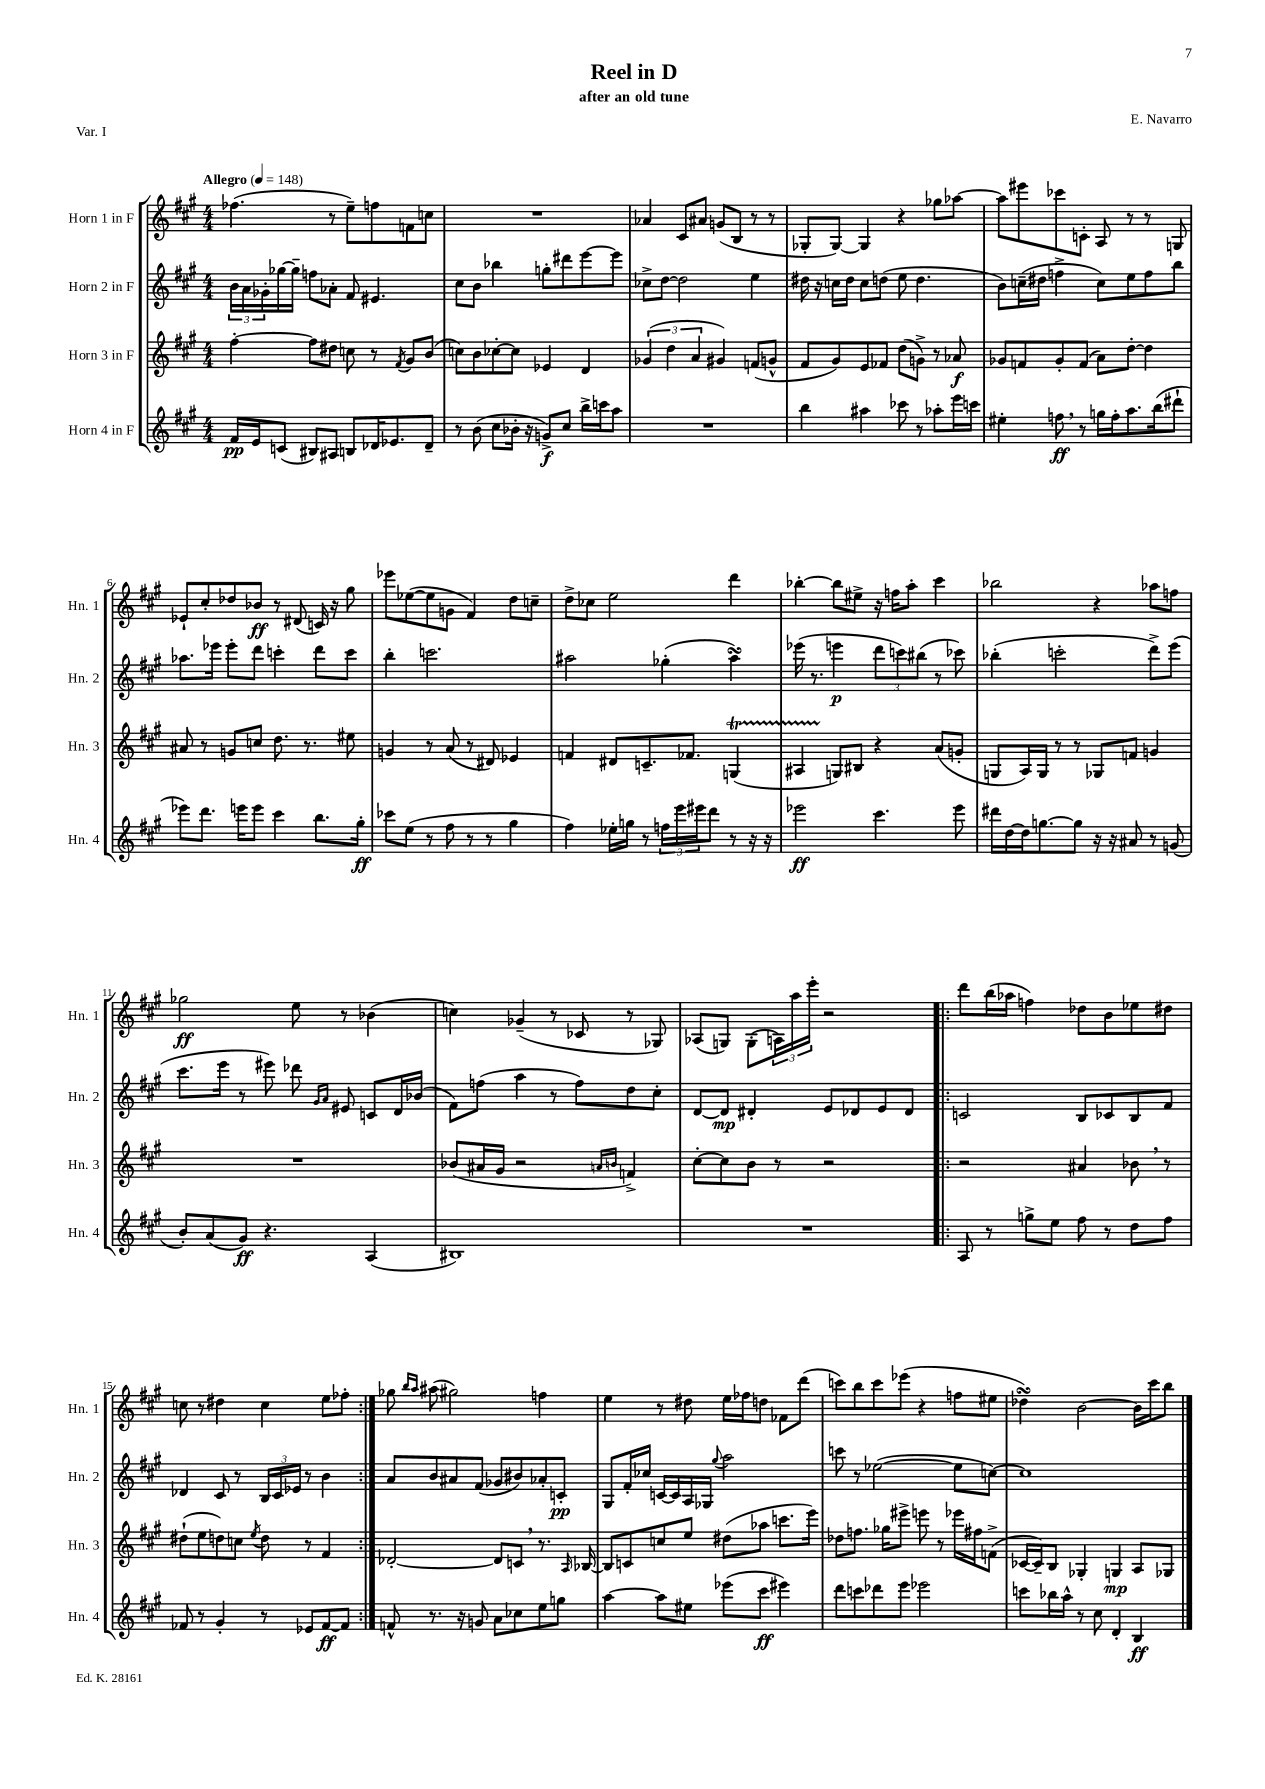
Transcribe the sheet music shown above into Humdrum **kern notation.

**kern	**kern	**kern	**kern
*staff4	*staff3	*staff2	*staff1
*clefG2	*clefG2	*clefG2	*clefG2
*k[f#c#g#]	*k[f#c#g#]	*k[f#c#g#]	*k[f#c#g#]
*M4/4	*M4/4	*M4/4	*M4/4
*MM148	*MM148	*MM148	*MM148
16f#	[4ff#'	24b	(4.ff-
.	.	24a	.
16e	.	.	.
.	.	24g-'	.
(8c	.	[16gg-	.
.	.	16gg-~]	.
8B#)	8ff#]	8ff	.
8A#	8dd#	8a-'	8r
8B	8cc	8f#	8ee~)
16d-	8r	4.e#	8ff
8.e-	.	.	.
.	8qf#	.	.
.	8g#	.	8f
8d-~	(8b	.	8cc
=	=	=	=
8r	8cc)	8cc#	1r
(8b	8b	8b	.
8cc#	[8cc-'	4bb-	.
16b-'	8cc-]	.	.
16r	.	.	.
8g^)	4e-	8gg'	.
8cc#	.	8ddd#	.
16bb^	4d	[8eee	.
16ccc	.	.	.
8aa	.	8eee]	.
=	=	=	=
1r	(6g-	8cc-^	4a-
.	.	[8dd	.
.	6dd	.	.
.	.	2dd]	8c#
.	6a	.	.
.	.	.	8a#
.	4g#)	.	(8g
.	.	.	8B
.	(8f	4ee	8r
.	8g^^	.	8r
=	=	=	=
4bb	8f#	16dd#	8G-'
.	.	16r	.
.	8g#)	16cc	[8G-)
.	.	16dd#	.
4aa#	8e	8cc	4G-]
.	8f-	(8dd	.
8ccc-	(8dd	8ee	4r
8r	8g^)	4.dd	.
8aa-'	8r	.	8gg-
16eee	8a-	.	[8aa-
16ccc	.	.	.
=	=	=	=
4ee#'	8g-	8b)	8aa-]
.	8f	(16cc~	8eee#
.	.	16dd#	.
8ff	8g-'	4ff^	8ccc-
8r	(8f	.	8c'
16gg	8a)	8cc)	8A
16ff'	.	.	.
8.aa	[8dd'	8ee	8r
.	4dd]	8ff	8r
(16bb	.	.	.
8ddd#`	.	8bb	8G
=	=	=	=
8eee-)	8a#	8.aa-	8e-`
8.ddd	8r	.	8cc#'
.	.	16eee-	.
.	8g	8eee-'	8dd-
16eee	.	.	.
8eee	8cc	8ddd	8b-
4ccc#	8.dd	4ccc'	8r
.	.	.	(8d#
.	8.r	.	.
8.bb	.	8ddd	16c)
.	.	.	16r
.	8ee#	8ccc	8gg#
16gg#'	.	.	.
=	=	=	=
8ccc-	4g	4bb'	8eee-
(8ee	.	.	([8ee-
8r	8r	2.ccc	8ee-]
8ff#	(8a	.	8g
8r	8r	.	4f#)
8r	8d#)	.	.
4gg#	4e-	.	8dd
.	.	.	8cc~
=	=	=	=
4ff#)	4f	2aa#	8dd^
.	.	.	8cc-
16ee-'	8d#	.	2ee
16gg	.	.	.
8r	8.c~	.	.
24ff	.	(4gg-'	.
24eee	.	.	.
.	8.f-	.	.
24eee#	.	.	.
8ddd	.	.	.
8r	(4G	4aa#)	4ddd
16r	.	.	.
16r	.	.	.
=	=	=	=
2eee-	4A#	(16eee-	[4bb-'
.	.	8.r	.
.	8G)	4eee	8bb-]
.	8B#	.	8ee#^
4.ccc#	4r	12ddd	16r
.	.	.	16ff
.	.	12ccc)	.
.	.	.	8aa'
.	.	(12bb#	.
.	(8a	8r	4ccc#
8eee-	8g'	8ccc-)	.
=	=	=	=
16ddd#	8G	(4bb-'	2bb-
[16dd	.	.	.
16dd]	16A)	.	.
[8.gg	16G	.	.
.	8r	2ccc'	.
8gg]	8r	.	.
16r	8G-	.	4r
16r	.	.	.
8a#	8f	.	.
8r	4g	8ddd^)	8aa-
(8g	.	(8eee	8ff
=	=	=	=
8b')	1r	8.ccc#	2gg-
(8a	.	.	.
.	.	16eee	.
8g#)	.	8r	.
4.r	.	8eee#)	.
.	.	8ddd-	8ee
.	.	16qqg#	.
.	.	16qqa	.
.	.	8e#	8r
(4A	.	8c	(4b-
.	.	16d	.
.	.	(16b-	.
=	=	=	=
1B#)	(8b-	8f#)	4cc)
.	16a#	(8ff	.
.	16g#	.	.
.	2r	4aa	(4g-~
.	.	8r	8r
.	.	8ff)	8c-
.	16qqa	.	.
.	16qqb	.	.
.	4f^)	8dd	8r
.	.	8cc#'	8G-)
=	=	=	=
1r	[8cc#'	[8d	(8A-
.	8cc#]	8d]	8G)
.	8b	4d#'	(8G'
.	8r	.	24A)
.	.	.	24aa
.	.	.	24eee'
.	2r	8e	2r
.	.	8d-	.
.	.	8e	.
.	.	8d-	.
=!|:	=!|:	=!|:	=!|:
8A	2r	2c	8ddd
8r	.	.	(16bb
.	.	.	16aa-
8gg^	.	.	4ff)
8ee	.	.	.
8ff#	4a#	8B	8dd-
8r	.	8c-	8b
8dd	8b-	8B	8ee-
8ff#	8r	8f#	8dd#
=	=	=	=
8f-	(8dd#`	4d-	8cc
8r	8ee	.	8r
4g#'	8dd)	8c#	4dd#
.	8cc	8r	.
.	8qee	.	.
8r	8dd	24B	4cc
.	.	24c#	.
.	.	24e-	.
8e-	8r	8r	.
[8f-	4f#	4b	8ee
8f-]	.	.	8ff-'
=:|!	=:|!	=:|!	=:|!
8f^^	[2d-'	8a	8gg-
.	.	.	16qqbb
.	.	.	16qqaa
8.r	.	8b	(8aa#
.	.	8a#	2gg#)
16r	.	.	.
8g	.	(8f#	.
8a	8d-]	8g-	.
8cc-	8c	8b#)	.
8ee	8.r	8a-'	4ff
8gg	.	8c'	.
.	16qqA	.	.
.	[16B-	.	.
=	=	=	=
[4aa	8B-]	8G#	4ee
.	8c	16f#'	.
.	.	16cc-	.
8aa]	8cc	[16c	8r
.	.	16c]	.
8ee#	8ee	16A	8dd#
.	.	16G-	.
.	.	8qqgg#	.
(8eee-	(8dd#	2aa	16ee
.	.	.	16ff-
8ccc#	8aa-	.	8dd
4eee#)	8.ccc	.	8f-
.	.	.	(8ddd
.	16eee)	.	.
=	=	=	=
8ddd	8dd-	8ccc	8ccc)
8ccc	8.ff	8r	8bb
8ddd-	.	([2ee-	8ccc
.	16gg-	.	.
8eee	8eee#^	.	(8eee-
2eee-	8eee	.	4r
.	8r	.	.
.	16eee-	8ee-]	8ff
.	16ff#	.	.
.	(8f^	[8cc)	8ee#
=	=	=	=
8ccc	[16c-	1cc]	4dd-)
.	16c-~])	.	.
16bb-	8B	.	.
16aa^^	.	.	.
8r	4G-'	.	[2b
8cc#	.	.	.
4d'	4G	.	.
4B	8A	.	16b]
.	.	.	16ccc#
.	8G-	.	8bb
==	==	==	==
*-	*-	*-	*-
